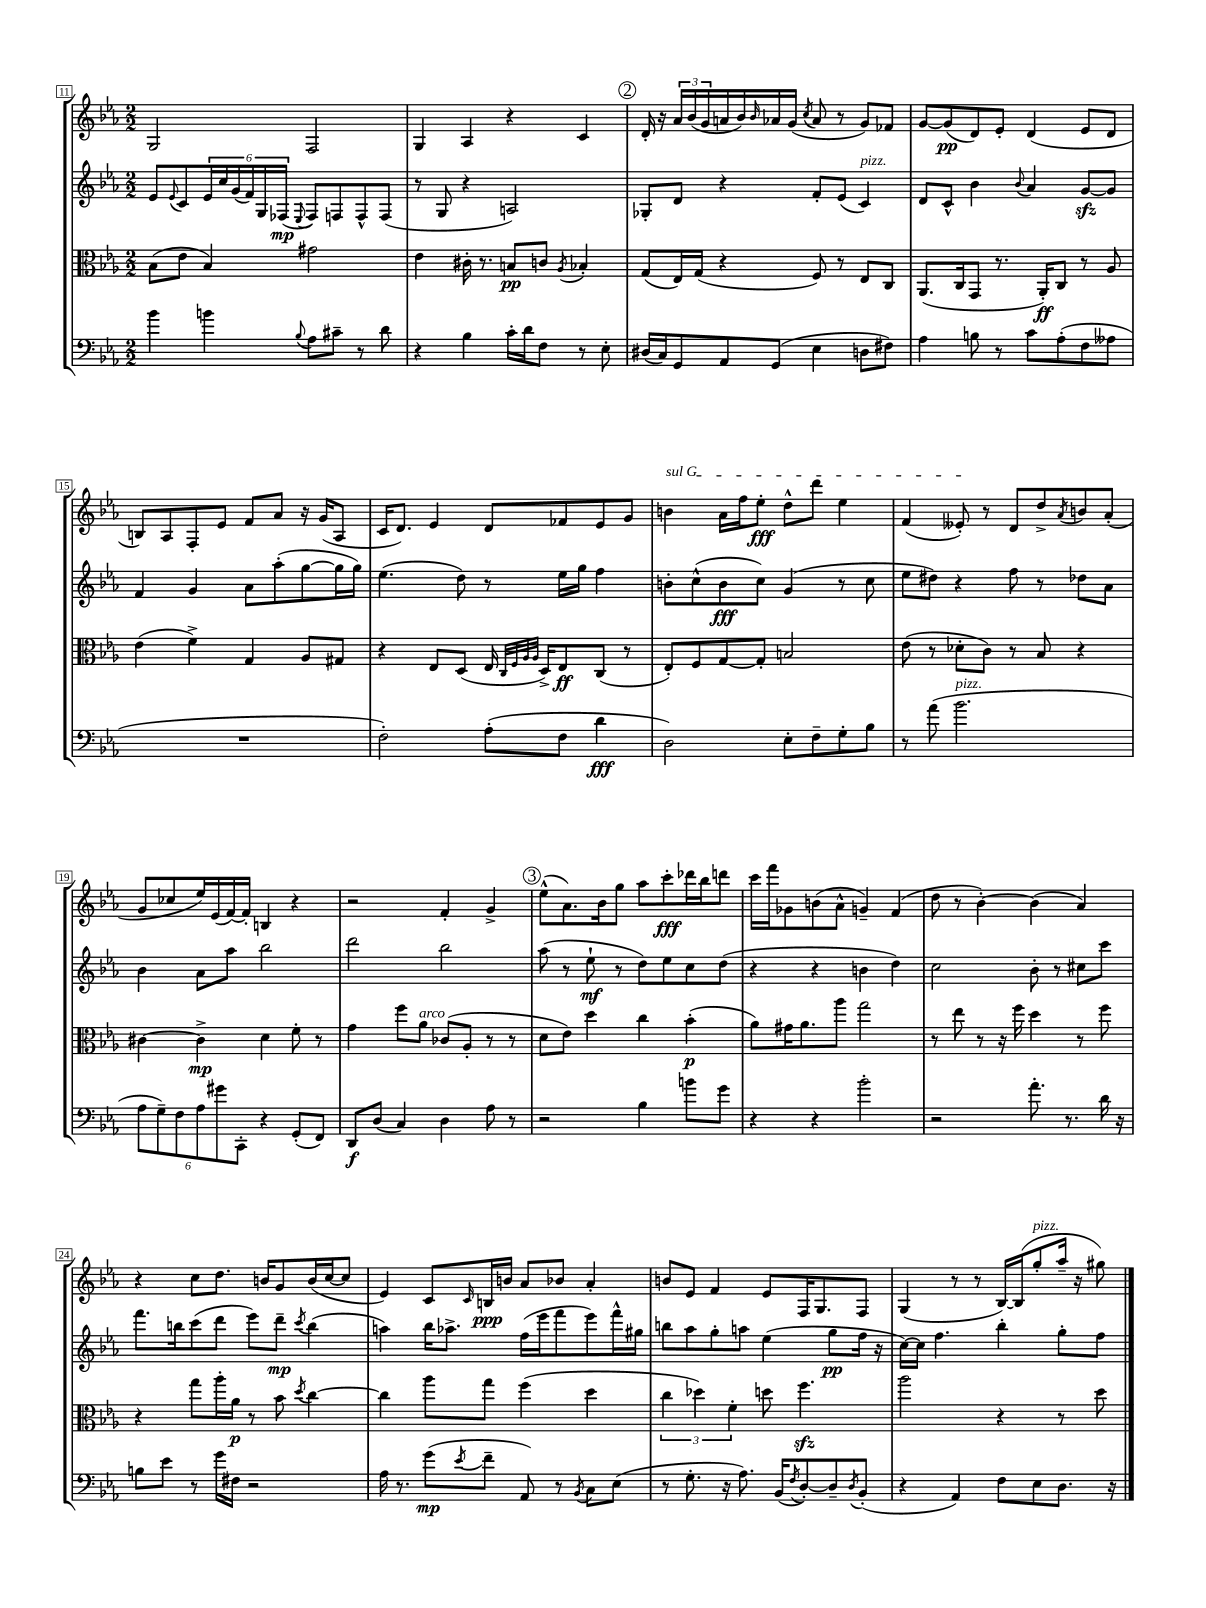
<<
\new StaffGroup <<
\new Staff = "s0" {
    \clef treble \key ees \major \numericTimeSignature \time 2/2
    g2 f2 |
    g4 aes4 r4 c'4 |
    \mark \markup { \circle "2" } d'16-. r16 \tuplet 3/2 { aes'16 bes'16( g'16 } a'16 bes'16) \grace { bes'16 } aes'16 g'16( \acciaccatura { c''8 } aes'8 r8 g'8) fes'8 |
    g'8~ g'8\pp( d'8) ees'8-. d'4( ees'8 d'8 |
    b8) aes8 f8-. ees'8 f'8 aes'8 r16 g'16( aes8 |
    c'16 d'8.) ees'4 d'8 fes'8 ees'8 g'8 |
    \once \override TextSpanner.bound-details.left.text = \markup { \italic "sul G" } b'4\startTextSpan aes'16 f''16 ees''8-.\fff d''8-^ d'''8 ees''4 |
    f'4( eeses'8-.\stopTextSpan) r8 d'8 d''8-> \acciaccatura { aes'8 } b'8 aes'8-.( |
    g'8 ces''8 ees''16) ees'16( f'16~) f'16-. b4 r4 |
    r2 f'4-. g'4-> |
    \mark \markup { \circle "3" } ees''8-^( aes'8.) bes'16 g''8 aes''8 c'''8-.\fff des'''16 bes''16 d'''8 |
    c'''16 f'''16 ges'8 b'8( aes'8-^ g'4--) f'4( |
    d''8 r8 bes'4~-.) bes'4( aes'4) |
    r4 c''8 d''8. b'16 g'8 b'16( c''16~ c''8 |
    ees'4) c'8 \grace { c'16 } b16\ppp b'16 aes'8 bes'8 aes'4-. |
    b'8 ees'8 f'4 ees'8 f16 g8. f8 |
    g4( r8 r8 bes16~) bes16( g''8-.^\markup { \italic "pizz." } aes''16-- r16 gis''8) \bar "|." |
}
\new Staff = "s1" {
    \clef treble \key ees \major \numericTimeSignature \time 2/2
    ees'8 \appoggiatura { ees'8 } c'8 \tuplet 6/4 { ees'16 c''16 g'16( f'16) g16 fes16\mp( } \appoggiatura { ees8 } fes8) f8 f8-^ f8( |
    r8 g8 r4 a2) |
    \mark \markup { \circle "2" } ges8-. d'8 r4 f'8-. ees'8( c'4^\markup { \italic "pizz." }) |
    d'8 c'8-^ bes'4 \appoggiatura { bes'8 } aes'4 g'8~\sfz g'8 |
    f'4 g'4 aes'8 aes''8-.( g''8~ g''16 g''16) |
    ees''4.( d''8) r8 ees''16 g''16 f''4 |
    b'8-. c''8-^( b'8\fff c''8) g'4( r8 c''8 |
    ees''8 dis''8) r4 f''8 r8 des''8 aes'8 |
    bes'4 aes'8 aes''8 bes''2 |
    d'''2 bes''2 |
    \mark \markup { \circle "3" } aes''8( r8 ees''8-!\mf r8 d''8) ees''8 c''8 d''8( |
    r4 r4 b'4 d''4) |
    c''2 bes'8-. r8 cis''8 c'''8 |
    f'''8. b''16 c'''8( d'''8 ees'''8) d'''8--\mp \acciaccatura { c'''8 } b''4( |
    a''4) bes''16 aes''8.-> f''16( ees'''16 f'''8 ees'''8) f'''16-^ gis''16 |
    b''8 aes''8 g''8-. a''8 ees''4( g''8\pp f''16 r16 |
    c''16~) c''16 f''4. bes''4-. g''8-. f''8 \bar "|." |
}
\new Staff = "s2" {
    \clef alto \key ees \major \numericTimeSignature \time 2/2
    bes8( ees'8 bes4) gis'2 |
    ees'4 cis'16-. r8. b8\pp c'8 \acciaccatura { aes8 } bes4-. |
    \mark \markup { \circle "2" } g8( ees16) g16( r4 f8) r8 ees8 c8 |
    aes,8.( c16 g,8 r8. aes,16-.\ff) c8 r8 aes8 |
    ees'4( f'4->) g4 aes8 gis8 |
    r4 ees8 d8( ees16 \grace { c32 f32 aes32 aes32 } d16->) ees8\ff c8( r8 |
    ees8-.) f8 g8~ g8-. b2 |
    ees'8( r8 des'8-. c'8) r8 bes8 r4 |
    cis'4~ cis'4->\mp d'4 f'8-. r8 |
    g'4 f''8 aes'8^\markup { \italic "arco" } ces'8( aes8-. r8 r8 |
    \mark \markup { \circle "3" } d'8 ees'8) d''4 c''4 bes'4-.\p( |
    aes'8) gis'16 aes'8. aes''8 g''2 |
    r8 ees''8 r8 r16 f''16 d''4 r8 f''8 |
    r4 g''8 aes''16-. aes'16\p r8 bes'8 \acciaccatura { d''8 } c''4~ |
    c''4 aes''8 g''8 f''4( d''4 |
    \tuplet 3/2 { c''4 des''4) f'4-. } d''8 f''4.\sfz |
    aes''2 r4 r8 d''8 \bar "|." |
}
\new Staff = "s3" {
    \clef bass \key ees \major \numericTimeSignature \time 2/2
    bes'4 b'4 \appoggiatura { bes8 } aes8 cis'8-- r8 d'8 |
    r4 bes4 c'16-. d'16 f8 r8 ees8-. |
    \mark \markup { \circle "2" } dis16( c16) g,8 aes,8 g,8( ees4 d8 fis8) |
    aes4 b8 r8 c'8 aes8-.( f8 aeses8 |
    R1 |
    f2-.) aes8-.( f8 d'4\fff |
    d2) ees8-. f8-- g8-. bes8 |
    r8 aes'8( bes'2.^\markup { \italic "pizz." } |
    \tuplet 6/4 { aes8 g8--) f8 aes8 gis'8 c,8-. } r4 g,8-.( f,8) |
    d,8\f d8( c4) d4 aes8 r8 |
    \mark \markup { \circle "3" } r2 bes4 b'8 g'8 |
    r4 r4 bes'2-. |
    r2 aes'8.-. r8. d'16 r16 |
    b8 ees'8 r8 g'16 fis16 r2 |
    aes16 r8. g'8\mp( \acciaccatura { ees'8 } f'8-- aes,8) r8 \acciaccatura { bes,8 } c8 ees8( |
    r8 g8.-. r16 aes8.) bes,16( \acciaccatura { f8 } d8~-.) d8-- \acciaccatura { d8 } bes,8-.( |
    r4 aes,4) f8 ees8 d8. r16 \bar "|." |
}
>>
>>
\layout { \context { \Score currentBarNumber = #11 \override BarNumber.stencil = #(make-stencil-boxer 0.1 0.3 ly:text-interface::print) } }
